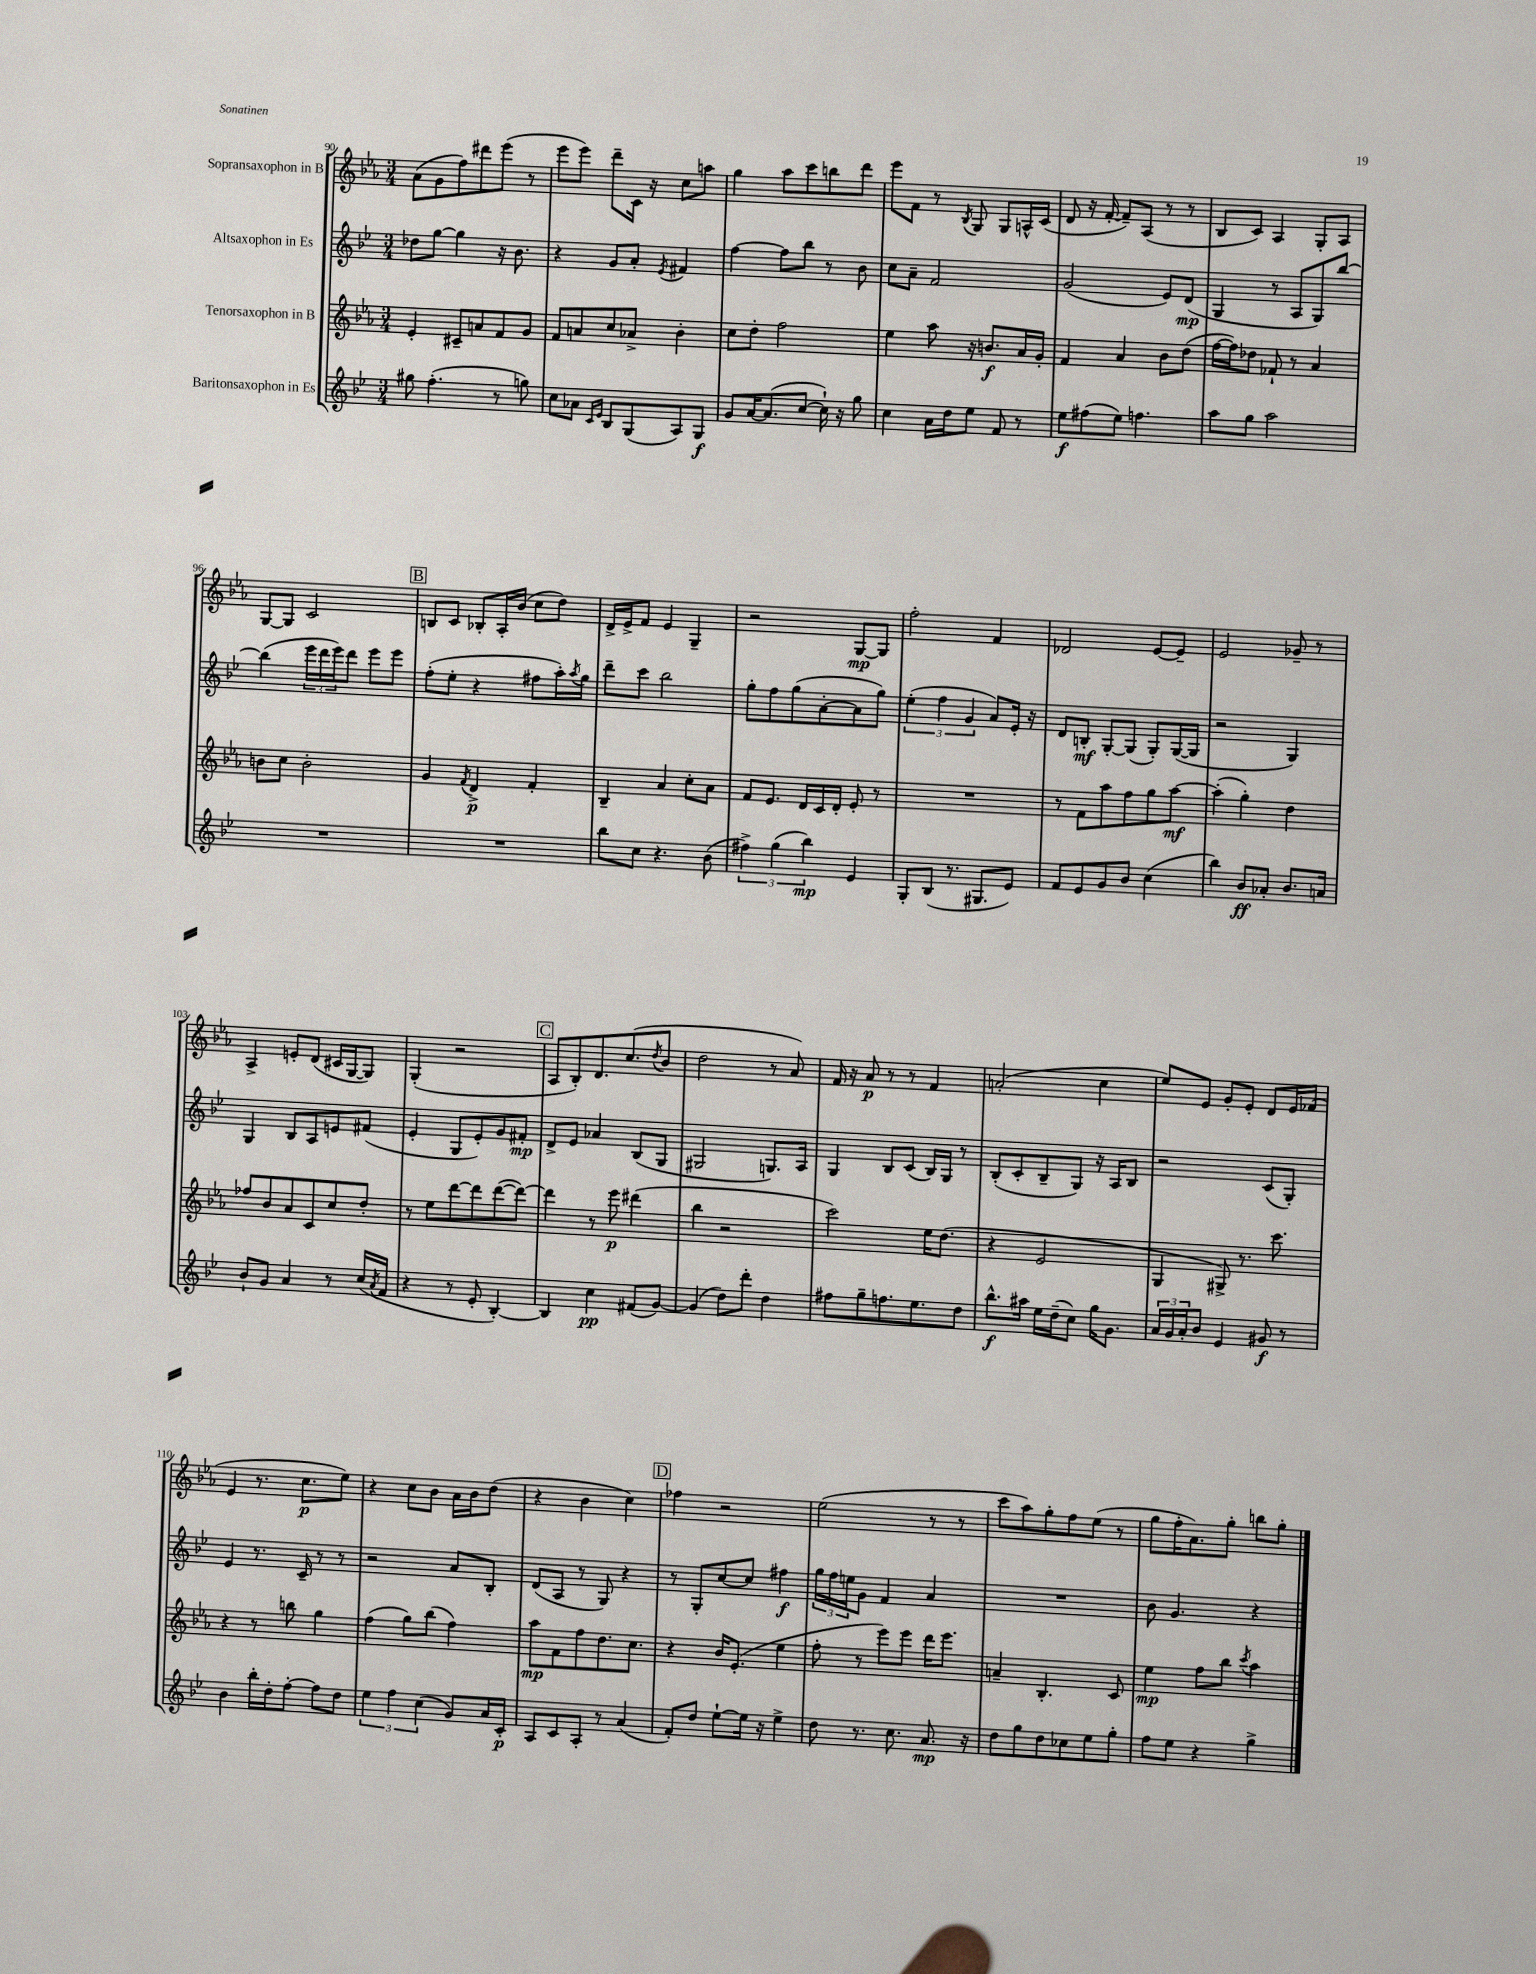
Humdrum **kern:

**kern	**kern	**kern	**kern
*staff4	*staff3	*staff2	*staff1
*clefG2	*clefG2	*clefG2	*clefG2
*k[b-e-]	*k[b-e-a-]	*k[b-e-]	*k[b-e-a-]
*M3/4	*M3/4	*M3/4	*M3/4
8gg#	4e-'	8dd-	(8a-
(4.ff'	.	[8gg	8g
.	8c#~	4gg]	8ff)
.	8a	.	8ddd#
8r	8f	16r	(8eee-
.	.	8.b-	.
8gg)	8g	.	8r
=	=	=	=
8cc	8f	4r	8eee-
8a-	8a	.	8eee-)
16qqc	.	.	.
16qqe-	.	.	.
8B-	8cc	8g	8ddd~
(8G	8a-^	8a'	16c
.	.	.	16r
.	.	8qe-	.
8A)	4b-'	4f#	8cc
8G	.	.	8aa
=	=	=	=
8g	8cc	[4ff	4gg
[16a	8dd'	.	.
(8.a]	.	.	.
.	2ff	8ff]	8aa-
[8cc	.	8bb-	8ccc
16cc`])	.	8r	8bb
16r	.	.	.
8gg	.	8b-	8ddd
=	=	=	=
4cc	4ee-	8cc	8eee-
.	.	8a~	8f
16a	8aa-	2f	8r
16dd	.	.	.
.	.	.	8qB-
8ee-	16r	.	8G
.	8.b	.	.
8f	.	.	8G
8r	16a-	.	16A^^
.	16g'	.	(16c
=	=	=	=
8ee-	4f	(2g	8d
(8ff#	.	.	16r
.	.	.	[16f'
8ee-)	4a-	.	8f~])
4.ff	.	.	(8A-
.	8b-	8e-)	8r
.	(8dd	(8d	8r
=	=	=	=
8aa	[16ff	4G	8B-
.	16ff])	.	.
8gg	8dd-	.	8c)
2aa	8f-`	8r	4A-
.	8r	8A	.
.	4a-	8G)	8G'
.	.	[8bb-	8A-
=	=	=	=
2.r	8b	(4bb-]	[8G
.	8cc	.	8G]
.	2b'	24eee-	2c
.	.	24ddd	.
.	.	24eee-)	.
.	.	8ddd	.
.	.	8eee-	.
.	.	8eee-	.
=	=	=	=
2.r	4g	(8ff'	8B
.	.	8ee-'	8c
.	8qf	.	.
.	4d^	4r	8B-'
.	.	.	16A-'
.	.	.	(16b-
.	4f'	8ff#	8cc
.	.	16aa')	8dd)
.	.	8qaa	.
.	.	16gg	.
=	=	=	=
8bb-	4B-~	8ddd~	16d^
.	.	.	16e-^
8cc	.	8ccc	8f
4.r	4a-	2bb-	4e-
.	8cc'	.	4G~
(8b-	8a-	.	.
=	=	=	=
6ff#^)	8f	8gg'	2r
.	8.e-	8ff	.
(6gg	.	.	.
.	.	(8gg	.
.	16d	.	.
6bb-)	.	.	.
.	16c	[8a'	.
.	16d'	.	.
4e-	8e-'	8a]	[8G
.	8r	8gg)	8G]
=	=	=	=
8G'	2.r	(6ee-'	2ff'
(8B-	.	.	.
.	.	6ff	.
8.r	.	.	.
.	.	6g	.
8.G#	.	.	.
.	.	8a)	4f
8e-)	.	16e-'	.
.	.	16r	.
=	=	=	=
8f	8r	8d	2d-
8e-	8f	8B'	.
8g	8aa-	[8G'	.
8b-	8ff	(8G]	.
(4cc	8gg	8G')	[8e-
.	[8aa-	([16G	8e-~]
.	.	16G]	.
=	=	=	=
4bb-)	(4aa-']	2r	2e-
8b-	4gg')	.	.
8a-'	.	.	.
8.b-	4dd	4G)	8g-~
.	.	.	8r
16a	.	.	.
=	=	=	=
8b-`	8ff-	4G	4A-^
8g	8b-	.	.
4a	8a-	8B-	8e'
.	8c	8A	(8d
8r	8cc	8e	16c#
.	.	.	[16G
(16cc	8dd'	(8f#	8G])
8qa	.	.	.
16f	.	.	.
=	=	=	=
4r	8r	4e-'	(4G'
.	8ee-	.	.
8r	[8ddd	8G	2r
8e-'	8ddd]	8e-')	.
[4B-')	([8ddd	8g	.
.	8ddd_)	8f#'	.
=	=	=	=
4B-]	4ddd]	8d^	8A-
.	.	8e-	8B-')
4cc	8r	4a-	8.d
.	8eee-	.	.
.	.	.	(8.cc
(8f#	(4ddd#	(8B-	.
.	.	.	8qdd
[8g)	.	8G	8b-
=	=	=	=
(4g]	4bb-	2G#	2dd
8dd)	2r	.	.
8ddd'	.	.	.
4dd	.	8.G)	8r
.	.	.	8a-)
.	.	16A	.
=	=	=	=
8ff#	2ccc)	4G	16f
.	.	.	16r
8gg~	.	.	8a-
8.ff	.	8B-	8r
.	.	(8c	8r
8.ee-	.	.	.
.	16ee-	16B-)	4f
.	(8.dd	16G	.
8dd	.	8r	.
=	=	=	=
8.bb-^^	4r	(8B-'	(2a'
.	.	8c'	.
16aa#	.	.	.
16ee-	2e-	8B-~	.
(16dd~	.	.	.
8cc)	.	8G)	.
16gg	.	16r	4cc
8.g	.	16A	.
.	.	8B-	.
=	=	=	=
24a	4G	2r	8ee-)
24g	.	.	.
24a'	.	.	.
8b-	.	.	8e-
4e-	8G#^)	.	8g'
.	8.r	.	8e-'
8g#	.	(8c	8d
.	8.ccc	.	.
8r	.	8G')	16e-
.	.	.	(16f-
=	=	=	=
4b-	4r	4e-	4e-
16bb-'	8r	8.r	8.r
16dd'	.	.	.
[8ff'	8bb	.	.
.	.	16c~	8.cc
8ff]	4gg	8r	.
8dd	.	8r	8ee-)
=	=	=	=
6ee-	(4ff	2r	4r
6ff	.	.	.
.	8gg)	.	8cc
(6cc	.	.	.
.	(8bb-	.	8b-
8g)	4ff)	8a	16a-
.	.	.	16b-
16a	.	8B-'	(8dd
16c'	.	.	.
=	=	=	=
8A	8aa-	(8d	4r
8c	8f	8A	.
8A'	8ff	8r	4b-
8r	8.dd	8G)	.
(4a	.	4r	4cc)
.	8.cc	.	.
=	=	=	=
8f')	4r	8r	4ff-
8dd	.	8G'	.
[8ee-`	16b-	[8cc	2r
.	(8.e-'	.	.
16ee-]	.	8cc]	.
16r	.	.	.
4ee-^	4ee-	4ff#	.
=	=	=	=
8dd	8ff'	24gg	(2ee-
.	.	24ff	.
.	.	24ee	.
8.r	8r	8g	.
.	8eee-)	4f	.
8.cc	.	.	.
.	8eee-	.	.
8.a	16ddd	4a	8r
.	8.eee-	.	.
.	.	.	8r
16r	.	.	.
=	=	=	=
8dd	4a~	2.r	8ccc
8gg	.	.	8aa-)
8dd	4.B-'	.	8gg'
8cc-	.	.	8ff
8ee-	.	.	(8ee-
8gg'	8c	.	8r
=	=	=	=
8ff	4ee-	8b-	8gg
8ee-	.	4.g	16ff'
.	.	.	8.a-)
4r	8ff	.	.
.	8bb-	.	8gg'
.	8qccc	.	.
4gg^	4aa-	4r	8bb
.	.	.	8gg'
==	==	==	==
*-	*-	*-	*-
